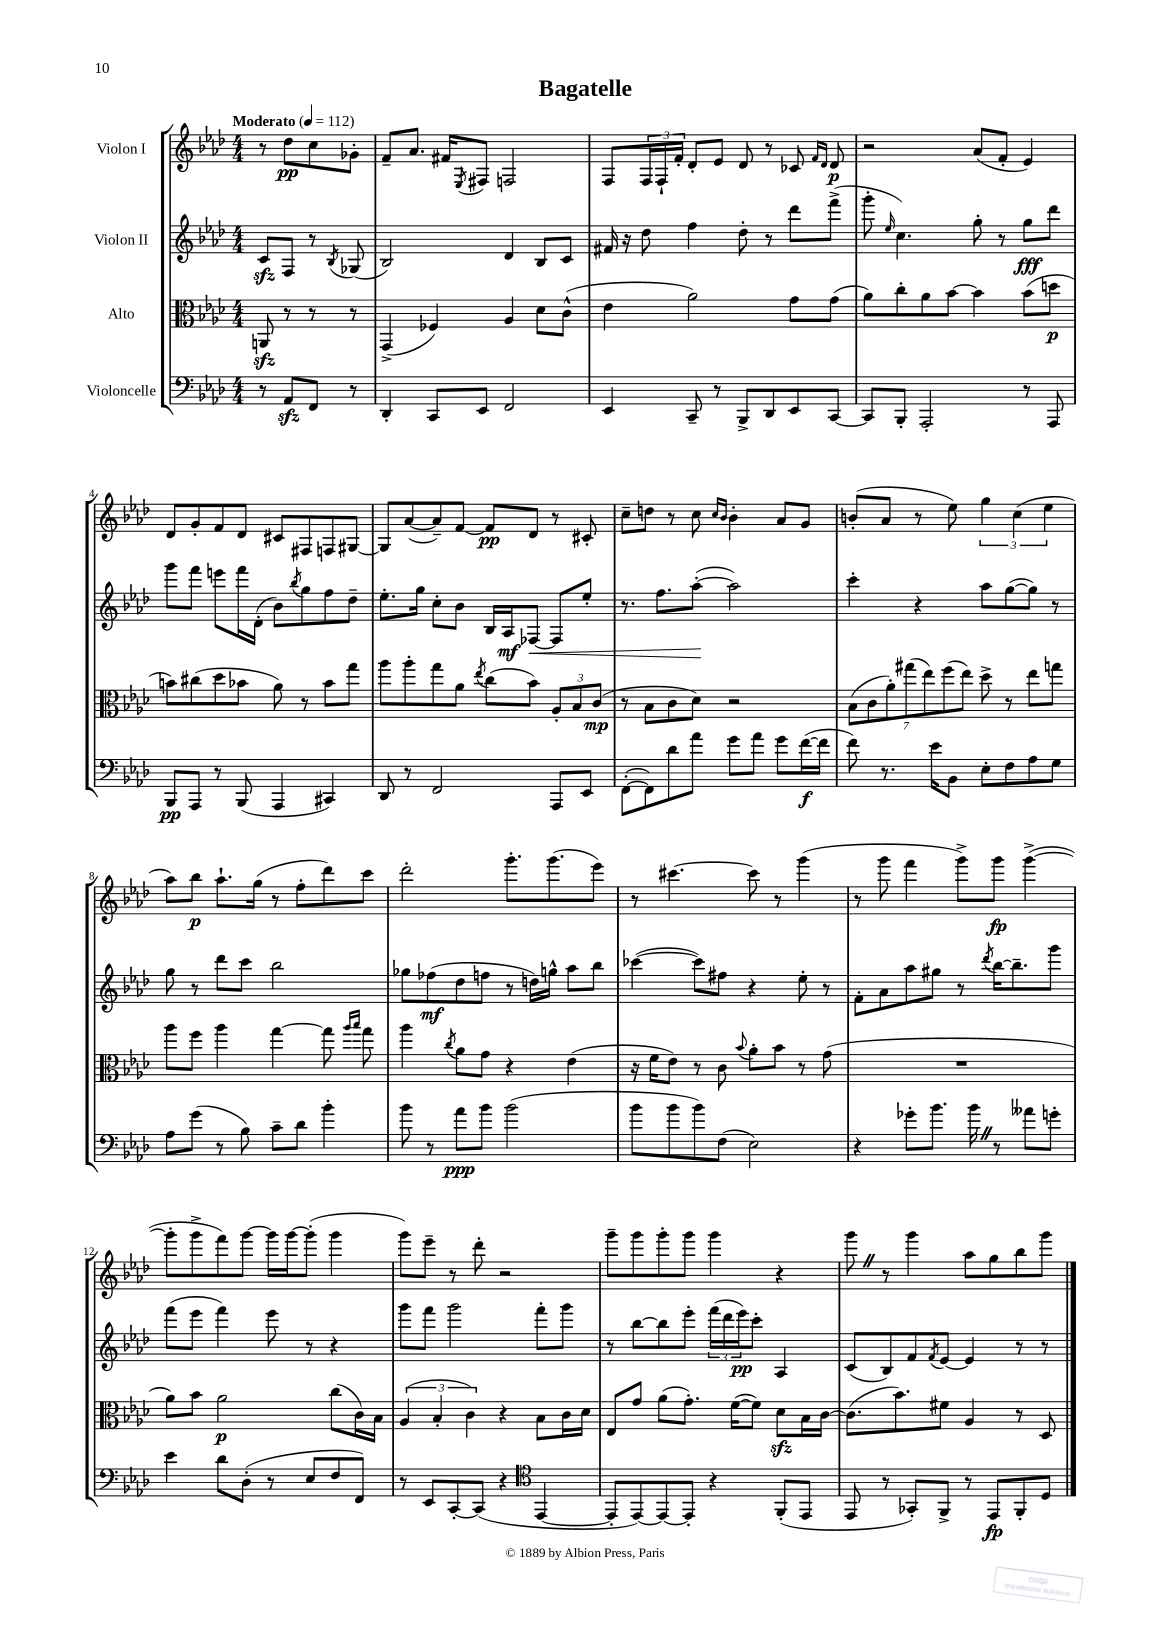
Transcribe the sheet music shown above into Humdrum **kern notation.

**kern	**kern	**kern	**kern
*staff4	*staff3	*staff2	*staff1
*clefF4	*clefC3	*clefG2	*clefG2
*k[b-e-a-d-]	*k[b-e-a-d-]	*k[b-e-a-d-]	*k[b-e-a-d-]
*M4/4	*M4/4	*M4/4	*M4/4
*MM112	*MM112	*MM112	*MM112
8r	8AA	8c	8r
8AA-	8r	8F	8dd-
8FF	8r	8r	8cc
.	.	8qB-	.
8r	8r	(8G-	8g-'
=	=	=	=
4DD-'	(4GG^	2B-)	8f~
.	.	.	8.a-
8CC	4F-)	.	.
.	.	.	16f#
.	.	.	8qE-
8EE-	.	.	8F#
2FF	4A-	4d-	2F
.	8d-	8B-	.
.	(8c^^	8c	.
=	=	=	=
4EE-	4e-	16f#	8F
.	.	16r	.
.	.	8dd-	24F
.	.	.	24F`
.	.	.	24f'
8CC~	2a-)	4ff	8d-'
8r	.	.	8e-
8BBB-^	.	8dd-'	8d-
8DD-	.	8r	8r
8EE-	8g	8ddd-	8c-
.	.	.	16qqf
.	.	.	16qqd-
[8CC	(8g	(8fff^	8d-
=	=	=	=
8CC]	8a-)	8ggg'	2r
.	.	16qqee-	.
8BBB-'	8cc'	4.cc)	.
2AAA-'	8a-	.	.
.	[8b-	.	.
.	4b-]	8gg'	(8a-
.	.	8r	8f'
8r	(8b-	8gg	4e-)
8AAA-	8dd	8ddd-	.
=	=	=	=
8BBB-	8b)	8ggg	8d-
8AAA-	(8cc#	8fff	8g'
8r	8dd-	8eee	8f
(8BBB-	8b-	16fff	8d-
.	.	(16d-'	.
4AAA-	8a-)	8b-)	8c#
.	.	8qbb-	.
.	8r	8gg	8F#
4CC#)	8b-	8ff	8F
.	8gg	8dd-~	[8G#
=	=	=	=
8DD-	8aa-	8.ee-'	8G#]
8r	8aa-'	.	([8a-
.	.	16gg	.
2FF	8gg	8cc'	8a-~])
.	8a-	8b-	[8f
.	8qee-	.	.
.	(8cc	16B-	8f]
.	.	16A-	.
.	8b-)	[8F-	8d-
8AAA-	12A-'	8F-]	8r
.	12B-	.	.
8EE-	.	8ee-'	8c#'
.	(12c	.	.
=	=	=	=
([8FF'	8r	8.r	8cc~
8FF])	8B-	.	8dd
.	.	8.ff	.
8d-	8c	.	8r
8a-	8d-)	([8aa-'	8cc
.	.	.	16qqcc
.	.	.	16qqb-
8g	2r	2aa-])	4b-'
8a-	.	.	.
8g	.	.	8a-
([16f	.	.	8g
16f]	.	.	.
=	=	=	=
8f)	(14B-	4ccc'	(8b'
.	14c	.	.
8.r	.	.	8a-
.	14a-')	.	.
.	(14gg#	.	.
.	.	4r	8r
.	14ee-)	.	.
16e-	.	.	.
.	(14ff	.	.
8BB-	.	.	8ee-)
.	14ee-)	.	.
8E-'	8dd-^	8aa-	6gg
8F	8r	([8gg	.
.	.	.	(6cc
8A-	8ee-	8gg])	.
.	.	.	6ee-
8G	8gg	8r	.
=	=	=	=
8A-	8aa-	8gg	8aa-)
(8g	8ff	8r	8bb-
8r	4aa-	8ddd-	8.aa-`
8B-)	.	8ccc	.
.	.	.	(16gg
8c~	[4gg	2bb-	8r
8d-	.	.	8ff'
4b-'	8gg]	.	8ddd-)
.	16qqaa-	.	.
.	16qqbb-	.	.
.	8gg	.	8ccc
=	=	=	=
8b-	4aa-	8gg-	2ddd-'
8r	.	(8ff-	.
.	8qcc	.	.
8a-	8a-	8dd-	.
8b-	8g	8ff	.
(2b-	4r	8r	8.ggg'
.	.	16dd)	.
.	.	16gg^^	(8.ggg
.	(4e-	8aa-	.
.	.	8bb-	8eee-)
=	=	=	=
8b-	16r	([4ccc-	8r
.	16f	.	.
8b-	8e-)	.	[4.ccc#
8b-)	8r	8ccc-])	.
(8F	8c	8ff#	.
.	8qqb-	.	.
2E-)	8a-'	4r	8ccc#]
.	8b-	.	8r
.	8r	8ee-'	(4ggg
.	(8g	8r	.
=	=	=	=
4r	1r	8f'	8r
.	.	8a-	8ggg
8g-'	.	8aa-	4fff
8.b-	.	8gg#	.
.	.	8r	8ggg^)
16b-	.	.	.
.	.	8qddd-	.
8r	.	[16bb-	8ggg
.	.	8.bb-~]	.
8a--	.	.	([4ggg^
8g'	.	8ggg	.
=	=	=	=
4e-	8a-)	(8fff	8ggg']
.	8b-	8eee-	8ggg^
8d-	2a-	4fff)	8fff)
(8D-'	.	.	[8ggg
8r	.	8eee-	16ggg]
.	.	.	[16ggg
8E-	.	8r	(8ggg']
8F	(8cc	4r	4ggg
8FF)	16c)	.	.
.	16B-	.	.
=	=	=	=
8r	(6A-	8ggg	8ggg)
8EE-	.	8fff	8eee-~
.	6B-'	.	.
[8CC'	.	2ggg	8r
.	6c)	.	.
(8CC]	.	.	8ddd-'
4r	4r	.	2r
*clefC4	*	*	*
[4EE-	8B-	8fff'	.
.	16c	8ggg	.
.	16d-	.	.
=	=	=	=
8EE-']	8E-	8r	8ggg~
[8EE-)	8g	[8bb-	8ggg
8EE-_	(8a-	8bb-]	8ggg'
8EE-']	8.g')	8eee-'	8ggg
4r	.	(24fff	4ggg
.	.	24ddd-	.
.	([16f	.	.
.	.	24eee-)	.
.	8f])	8ccc'	.
(8FF'	8d-	4A-	4r
8EE-	16B-	.	.
.	[16c	.	.
=	=	=	=
8EE-	(8.c]	(8c	8ggg
8r	.	8B-)	8r
.	8.b-)	.	.
8GG-')	.	8f	4ggg
.	.	8qf	.
8FF^	8f#	[8e-	.
8r	4A-	4e-]	8aa-
8EE-	.	.	8gg
8FF'	8r	8r	8bb-
8D-	8D-	8r	8ggg
==	==	==	==
*-	*-	*-	*-
